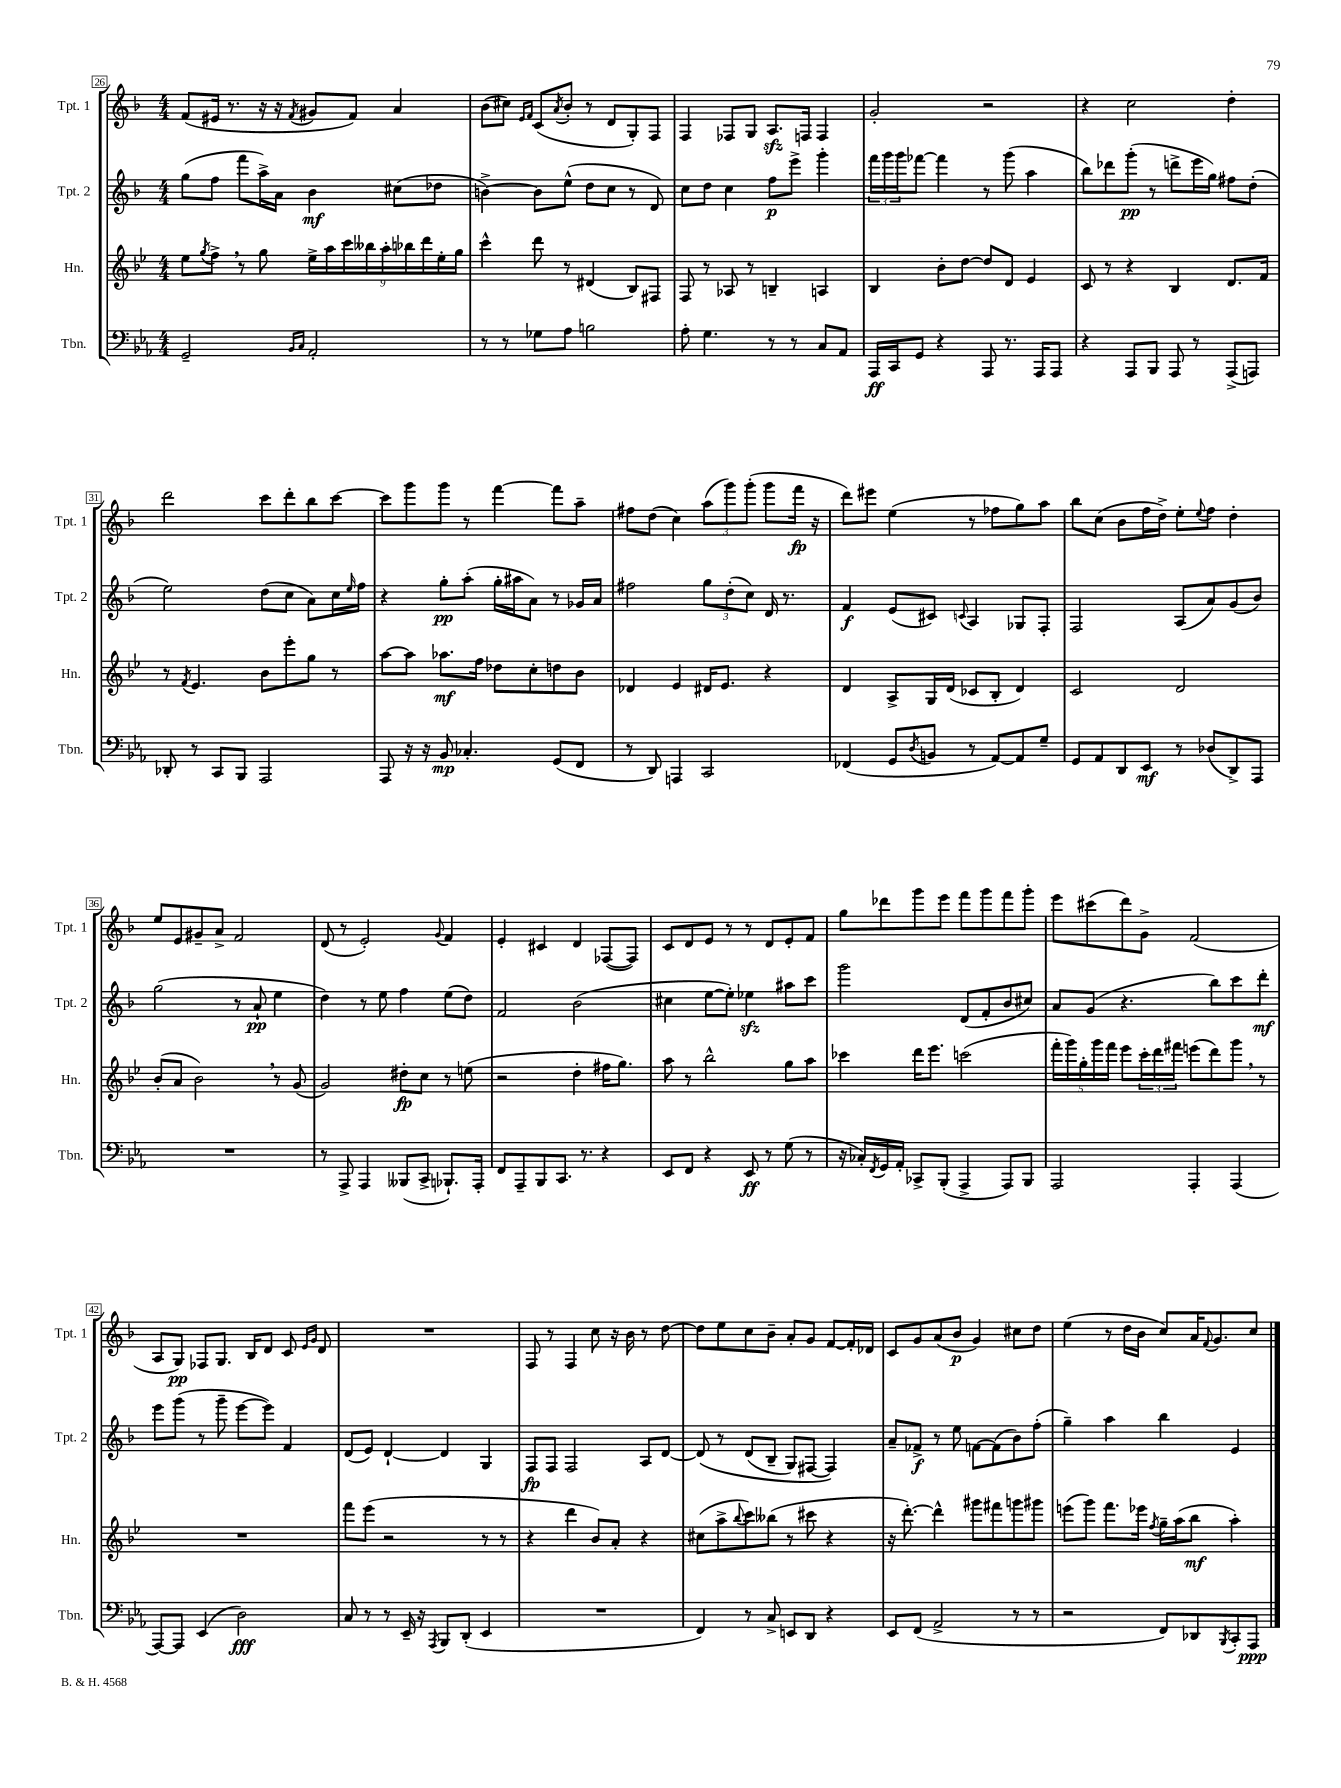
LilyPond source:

<<
\new StaffGroup <<
\new Staff = "s0" \with { instrumentName = "Tpt. 1" shortInstrumentName = "Tpt. 1" } {
    \clef treble \key f \major \numericTimeSignature \time 4/4
    f'8( eis'16 r8. r16 r16 \acciaccatura { f'8 } gis'8 f'8) a'4 |
    bes'8( cis''8) \grace { e'16 f'16 } c'8( \acciaccatura { a'8 } bes'8-. r8 d'8 g8-.) f8 |
    f4 fes8 g8 a8.\sfz f16 f4 |
    g'2-. r2 |
    r4 c''2 d''4-. |
    d'''2 c'''8 d'''8-. bes''8 c'''8~ |
    c'''8 g'''8 g'''8 r8 f'''4~ f'''8 a''8-- |
    fis''8 d''8( c''4) \tuplet 3/2 { a''8( g'''8) g'''8-.( } g'''8 f'''16\fp r16 |
    d'''8) eis'''8 e''4( r8 fes''8 g''8) a''8 |
    bes''8 c''8( bes'8 f''16 d''16->) e''8-. \appoggiatura { e''8 } f''8 d''4-. |
    e''8 e'8 gis'8-- a'8-> f'2 |
    d'8( r8 e'2-.) \appoggiatura { g'8 } f'4 |
    e'4-. cis'4 d'4 fes8~( fes8) |
    c'8 d'8 e'8 r8 r8 d'8 e'8-. f'8 |
    g''8 des'''8 g'''8 e'''8 f'''8 g'''8 f'''8 g'''8-. |
    e'''8 cis'''8( d'''8) g'8-> f'2( |
    a8 g8\pp) fes8 g8. bes16 d'8 c'8 \grace { e'16 g'16 } d'8 |
    R1 |
    f8 r8 f4 c''8 r16 bes'16 r8 d''8~ |
    d''8 e''8 c''8 bes'8-- a'8-. g'8 f'8~ f'16-. des'16 |
    c'8 g'8 a'8( bes'8\p g'4) cis''8 d''8 |
    e''4( r8 d''16 bes'16 c''8) a'16 \appoggiatura { f'8 } g'8. c''8 \bar "|." |
}
\new Staff = "s1" \with { instrumentName = "Tpt. 2" shortInstrumentName = "Tpt. 2" } {
    \clef treble \key f \major \numericTimeSignature \time 4/4
    g''8( f''8 f'''8 a''16->) a'16 bes'4\mf cis''8( des''8 |
    b'4~->) b'8 e''8-^( d''8 c''8 r8 d'8) |
    c''8 d''8 c''4 f''8\p e'''8-> g'''4-. |
    \tuplet 3/2 { f'''16 g'''16 g'''16 } fes'''8~ fes'''4 r8 g'''8( a''4 |
    bes''8) des'''8 g'''8-.\pp( r8 d'''8-> e'''16 g''16) fis''8 d''8-.( |
    e''2) d''8( c''8 a'8) c''16 \grace { e''16 } f''16 |
    r4 g''8-.\pp a''8-.( g''16-. ais''16 a'8) r8 ges'16 a'16 |
    fis''2 \tuplet 3/2 { g''8 d''8-.( c''8) } d'16 r8. |
    f'4\f e'8( cis'8) \appoggiatura { c'8 } a4 ges8 f8-. |
    f2 a8( a'8) g'8( bes'8) |
    g''2( r8 a'8-!\pp e''4 |
    d''4) r8 e''8 f''4 e''8( d''8) |
    f'2 bes'2( |
    cis''4 e''8~ e''8-.) ees''4\sfz ais''8 c'''8 |
    g'''2 d'8( f'8-. bes'8 cis''8) |
    a'8 g'8( r4. bes''8) c'''8 d'''8-.\mf |
    e'''8 g'''8( r8 g'''8-- e'''8~ e'''8) f'4 |
    d'8( e'8) d'4~-! d'4 g4 |
    f8\fp f8 f2 a8 d'8~ |
    d'8\( r8 d'8( bes8-- g8) fis8~ fis4\) |
    a'8-- fes'8->\f r8 e''8 f'8~ f'8( bes'8) f''8-.( |
    g''4--) a''4 bes''4 e'4 \bar "|." |
}
\new Staff = "s2" \with { instrumentName = "Hn." shortInstrumentName = "Hn." } {
    \clef treble \key bes \major \numericTimeSignature \time 4/4
    ees''8 \acciaccatura { g''8 } f''8-> \breathe r8 g''8 \tuplet 9/8 { ees''16-> a''16 c'''16 beses''16 a''16-. bes''16 d'''16 ees''16-. g''16 } |
    c'''4-^ d'''8 r8 dis'4( bes8) fis8 |
    f8 r8 aes8 r8 b4-- a4 |
    bes4 bes'8-. d''8~ d''8 d'8 ees'4 |
    c'8 r8 r4 bes4 d'8. f'16 |
    r8 \acciaccatura { f'8 } ees'4. bes'8 ees'''8-. g''8 r8 |
    a''8~ a''8 aes''8.\mf f''16 des''8 c''8-. d''8 bes'8 |
    des'4 ees'4 dis'16 ees'8. r4 |
    d'4 a8-> g16 d'16( ces'8 bes8-. d'4) |
    c'2 d'2 |
    bes'8-.( a'8 bes'2) \breathe r8 g'8( |
    g'2) dis''8-.\fp c''8 r8 e''8( |
    r2 d''4-. fis''16 g''8.) |
    a''8 r8 bes''2-^ g''8 a''8 |
    ces'''4 d'''16 ees'''8. c'''2( |
    \tuplet 5/4 { f'''16-. g'''16) g''16-. g'''16 f'''16 } ees'''8 \tuplet 3/2 { c'''16-. d'''16 fis'''16 } e'''8( d'''8) g'''8 \breathe r8 |
    R1 |
    f'''8 ees'''8( r2 r8 r8 |
    r4 d'''4 bes'8) a'8-. r4 |
    cis''8( a''8-> \appoggiatura { bes''8 } c'''8) beses''8( r8 cis'''8 r4 |
    r16 d'''8.~-.) d'''4-^ gis'''8 fis'''8 g'''8 gis'''8 |
    e'''8( g'''8) f'''8. ees'''16 \acciaccatura { f''8 } g''16-- a''16( bes''8\mf a''4-.) \bar "|." |
}
\new Staff = "s3" \with { instrumentName = "Tbn." shortInstrumentName = "Tbn." } {
    \clef bass \key ees \major \numericTimeSignature \time 4/4
    g,2-- \grace { bes,16 c16 } aes,2-. |
    r8 r8 ges8 aes8 b2 |
    aes8-. g4. r8 r8 c8 aes,8 |
    aes,,16\ff c,16 g,8 r4 aes,,8 r8. aes,,16 aes,,8 |
    r4 aes,,8 bes,,8 aes,,8 r8 aes,,8->( a,,8) |
    des,8-. r8 c,8 bes,,8 aes,,2 |
    aes,,8 r16 r16 bes,8\mp ces4.-. g,8( f,8 |
    r8 d,8) a,,4 c,2 |
    fes,4( g,8 \acciaccatura { d8 } b,8 r8 aes,8~) aes,8 g8-- |
    g,8 aes,8 d,8 ees,8\mf r8 des8( d,8->) aes,,8 |
    R1 |
    r8 aes,,8-> aes,,4 beses,,8( c,8-> bes,,8.-!) aes,,16-. |
    f,8 aes,,8-- bes,,8 c,8. r8. r4 |
    ees,8 f,8 r4 ees,8\ff r8 g8( r8 |
    r16 ces16-.) \acciaccatura { f,8 } g,16 aes,16-. ces,8-> bes,,8-.( aes,,4-> aes,,8) bes,,8 |
    aes,,2 aes,,4-. aes,,4( |
    aes,,8~) aes,,8 ees,4( d2\fff) |
    c8 r8 r8 ees,16-- r16 \acciaccatura { aes,,8 } bes,,8 d,8-.( ees,4 |
    R1 |
    f,4) r8 c8-> e,8 d,8 r4 |
    ees,8 f,8( aes,2-> r8 r8 |
    r2 f,8) des,8 \acciaccatura { bes,,8 } c,8-. aes,,8\ppp \bar "|." |
}
>>
>>
\layout { \context { \Score currentBarNumber = #26 \override BarNumber.stencil = #(make-stencil-boxer 0.1 0.3 ly:text-interface::print) } }
